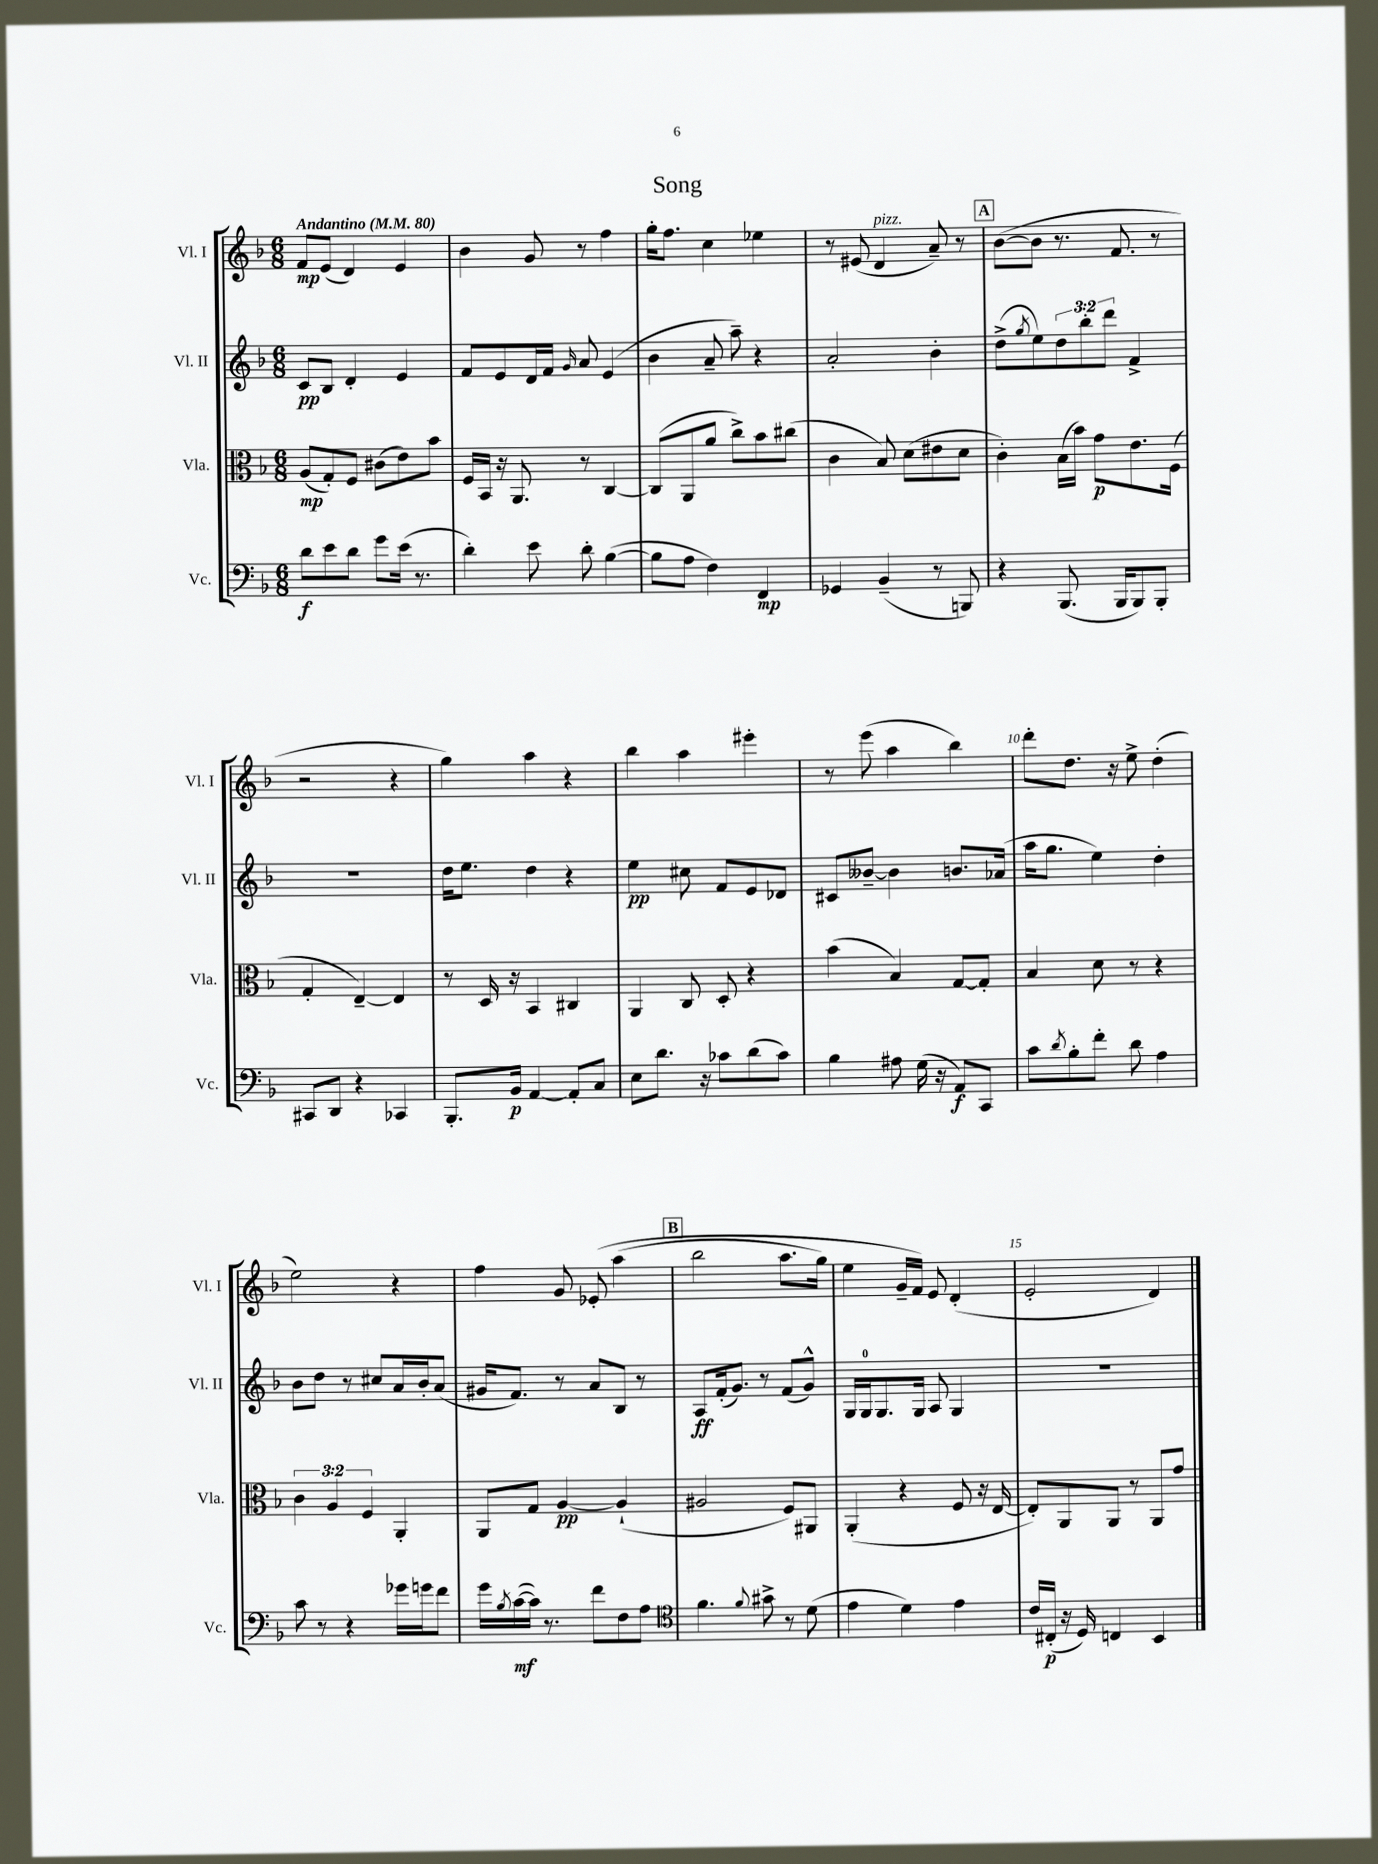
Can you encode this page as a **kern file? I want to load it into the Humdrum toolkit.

**kern	**dynam	**kern	**dynam	**kern	**dynam	**kern	**dynam
*part4	*part4	*part3	*part3	*part2	*part2	*part1	*part1
*staff4	*staff4	*staff3	*staff3	*staff2	*staff2	*staff1	*staff1
*I"Vc.	*	*I"Vla.	*	*I"Vl. II	*	*I"Vl. I	*
*I'Vc.	*	*I'Vla.	*	*I'Vl. II	*	*I'Vl. I	*
*clefF4	*	*clefC3	*	*clefG2	*	*clefG2	*
*k[b-]	*	*k[b-]	*	*k[b-]	*	*k[b-]	*
*M6/8	*	*M6/8	*	*M6/8	*	*M6/8	*
*MM80	*	*MM80	*	*MM80	*	*MM80	*
=1	=1	=1	=1	=1	=1	=1	=1
!	!	!	!	!	!	!LO:TX:a:B:t=Andantino	!
8d\L	f	(8A/L	mp	8c/L	pp	8f/L	mp
8e\	.	8G'/)	.	8B-/J	.	(8e/J	.
8d\J	.	8F/J	.	4d'/	.	4d/)	.
8g\L	.	(8c#X\L	.	.	.	.	.
(16e\Jk	.	8e\)	.	4e/	.	4e/	.
8.r	.	.	.	.	.	.	.
.	.	8b-\J	.	.	.	.	.
=2	=2	=2	=2	=2	=2	=2	=2
4d'\)	.	16F/LL	.	8f/L	.	4b-\	.
.	.	16BB-/JJ	.	.	.	.	.
.	.	16r	.	8e/	.	.	.
.	.	8.AA/	.	.	.	.	.
8e\	.	.	.	16d/L	.	8g/	.
.	.	.	.	16f/JJ	.	.	.
.	.	.	.	16qqg/	.	.	.
8d'\	.	8r	.	8a/	.	8r	.
([4B-\	.	[4C/	.	(4e/	.	4ff\	.
=3	=3	=3	=3	=3	=3	=3	=3
8B-\L]	.	(8C/L]	.	4b-\	.	16gg'\KL	.
.	.	.	.	.	.	8.ff\J	.
8A\J	.	8AA/	.	.	.	.	.
4F\)	.	8a/J	.	8a~/	.	4cc\	.
.	.	8cc^\L)	.	8aa~\)	.	.	.
4FF/	mp	8b-\	.	4r	.	4ee-X\	.
.	.	(8cc#X\J	.	.	.	.	.
=4	=4	=4	=4	=4	=4	=4	=4
4GG-X/	.	4c\	.	2a'/	.	8r	.
.	.	.	.	.	.	(8e#X/	.
!	!	!	!	!	!	!LO:TX:a:i:t=pizz.	!
(4BB-~/	.	8B-/)	.	.	.	4d/	.
.	.	(8d\L	.	.	.	.	.
8r	.	8e#X\	.	4b-'\	.	8a~/)	.
8BBBn/)	.	8d\J	.	.	.	8r	.
!!LO:REH:place=s1:t=A
=5	=5	=5	=5	=5	=5	=5	=5
4r	.	4c'\)	.	(8dd^\L	.	([8b-\L	.
.	.	.	.	8qgg/	.	.	.
.	.	.	.	8ee\)	.	8b-\J]	.
(8.BBB-/	.	(16B-\LL	.	12dd\	.	8.r	.
.	.	16b-\JJ)	.	.	.	.	.
.	.	.	.	12bb-'\	.	.	.
.	.	8g\L	p	.	.	.	.
.	.	.	.	12ddd\J	.	.	.
16BBB-/KL	.	.	.	.	.	8.f/	.
8BBB-/)	.	8.e\	.	4f^/	.	.	.
8BBB-'/J	.	.	.	.	.	8r	.
.	.	(16F\Jk	.	.	.	.	.
!!LO:LB:g=z
=6	=6	=6	=6	=6	=6	=6	=6
8CC#X/L	.	4G'/	.	2.r	.	2r	.
8DD/J	.	.	.	.	.	.	.
4r	.	[4E~/)	.	.	.	.	.
4CC-X/	.	4E/]	.	.	.	4r	.
=7	=7	=7	=7	=7	=7	=7	=7
8.BBB-'/L	.	8r	.	16dd\KL	.	4gg\)	.
.	.	.	.	8.ee\J	.	.	.
.	.	16D/	.	.	.	.	.
16BB-/Jk	p	16r	.	.	.	.	.
[4AA/	.	4BB-/	.	4dd\	.	4aa\	.
8AA'/L]	.	4C#X/	.	4r	.	4r	.
8C/J	.	.	.	.	.	.	.
=8	=8	=8	=8	=8	=8	=8	=8
8E\L	.	4AA/	.	4ee\	pp	4bb-\	.
8.d\J	.	.	.	.	.	.	.
.	.	8C/	.	8cc#X\	.	4aa\	.
16r	.	.	.	.	.	.	.
8c-X\L	.	8D'/	.	8f/L	.	.	.
(8d\	.	4r	.	8e/	.	4eee#X'\	.
8c-\J)	.	.	.	8d-X/J	.	.	.
=9	=9	=9	=9	=9	=9	=9	=9
4B-\	.	(4b-\	.	8c#X/L	.	8r	.
.	.	.	.	[8b--X~/J	.	(8eee\	.
8A#X\	.	4B-/)	.	4b--\]	.	4aa\	.
(16G\	.	.	.	.	.	.	.
16r	.	.	.	.	.	.	.
8AA/L)	f	[8G/L	.	8.bn/L	.	4bb-\)	.
8CC/J	.	8G'/J]	.	.	.	.	.
.	.	.	.	(16a-X/Jk	.	.	.
=10	=10	=10	=10	=10	=10	=10	=10
8c\L	.	4B-/	.	16aa\KL	.	8ddd'\L	.
.	.	.	.	8.gg\J	.	.	.
8qd/	.	.	.	.	.	.	.
8B-'\	.	.	.	.	.	8.dd\J	.
8f'\J	.	8d\	.	4ee\)	.	.	.
.	.	.	.	.	.	16r	.
8d\	.	8r	.	.	.	8ee^\	.
4A\	.	4r	.	4dd'\	.	(4dd'\	.
!!LO:LB:g=z
=11	=11	=11	=11	=11	=11	=11	=11
8c\	.	6c\	.	8b-\L	.	2ee\)	.
8r	.	.	.	8dd\J	.	.	.
.	.	6A/	.	.	.	.	.
4r	.	.	.	8r	.	.	.
.	.	6F/	.	.	.	.	.
.	.	.	.	8cc#X/L	.	.	.
16g-X\LL	.	4AA'/	.	16a/L	.	4r	.
16gn\J	.	.	.	16b-'/J	.	.	.
8f\J	.	.	.	(8a/J	.	.	.
=12	=12	=12	=12	=12	=12	=12	=12
16g\LL	.	8AA/L	.	16g#X/KL	.	4ff\	.
8qB-/	.	.	.	.	.	.	.
([16c\	mf	.	.	8.f/J)	.	.	.
16c\JJ])	.	8G/J	.	.	.	.	.
8.r	.	.	.	.	.	.	.
.	.	[4A/	pp	8r	.	8g/	.
8f\L	.	.	.	8a/L	.	(8e-X'/	.
8F\	.	(4A`/]	.	8B-/J	.	(4aa\	.
8A\J	.	.	.	8r	.	.	.
!!LO:REH:place=s1:t=B
=13	=13	=13	=13	=13	=13	=13	=13
*clefC4	*	*	*	*	*	*	*
4.f\	.	2A#X/	.	8A/L	ff	2bb-\	.
.	.	.	.	(16f'/k	.	.	.
.	.	.	.	8.g/J)	.	.	.
8qqf/	.	.	.	.	.	.	.
8g#X^\	.	.	.	8r	.	.	.
8r	.	8F/L)	.	(8f/L	.	8.aa\L	.
(8d\	.	8AA#X/J	.	8g^^/J)	.	.	.
.	.	.	.	.	.	16gg\Jk)	.
=14	=14	=14	=14	=14	=14	=14	=14
4e\	.	(4AA'/	.	16G/LL	.	4ee\	.
.	.	.	.	16G/J	.	.	.
.	.	.	.	8.G/	.	.	.
4d\)	.	4r	.	.	.	16g~/LL	.
.	.	.	.	16G/Jk	.	16f/JJ)	.
.	.	.	.	8A/	.	8e/	.
4e\	.	8F/	.	4G/	.	(4d'/	.
.	.	16r	.	.	.	.	.
.	.	[16E/	.	.	.	.	.
=15	=15	=15	=15	=15	=15	=15	=15
16c/LL	.	8E'/L])	.	2.r	.	2e'/	.
(16C#X'/JJ	p	.	.	.	.	.	.
16r	.	8AA/	.	.	.	.	.
16D/)	.	.	.	.	.	.	.
4Cn/	.	8AA/J	.	.	.	.	.
.	.	8r	.	.	.	.	.
4BB-/	.	8AA/L	.	.	.	4d/)	.
.	.	8g/J	.	.	.	.	.
==	==	==	==	==	==	==	==
*-	*-	*-	*-	*-	*-	*-	*-
